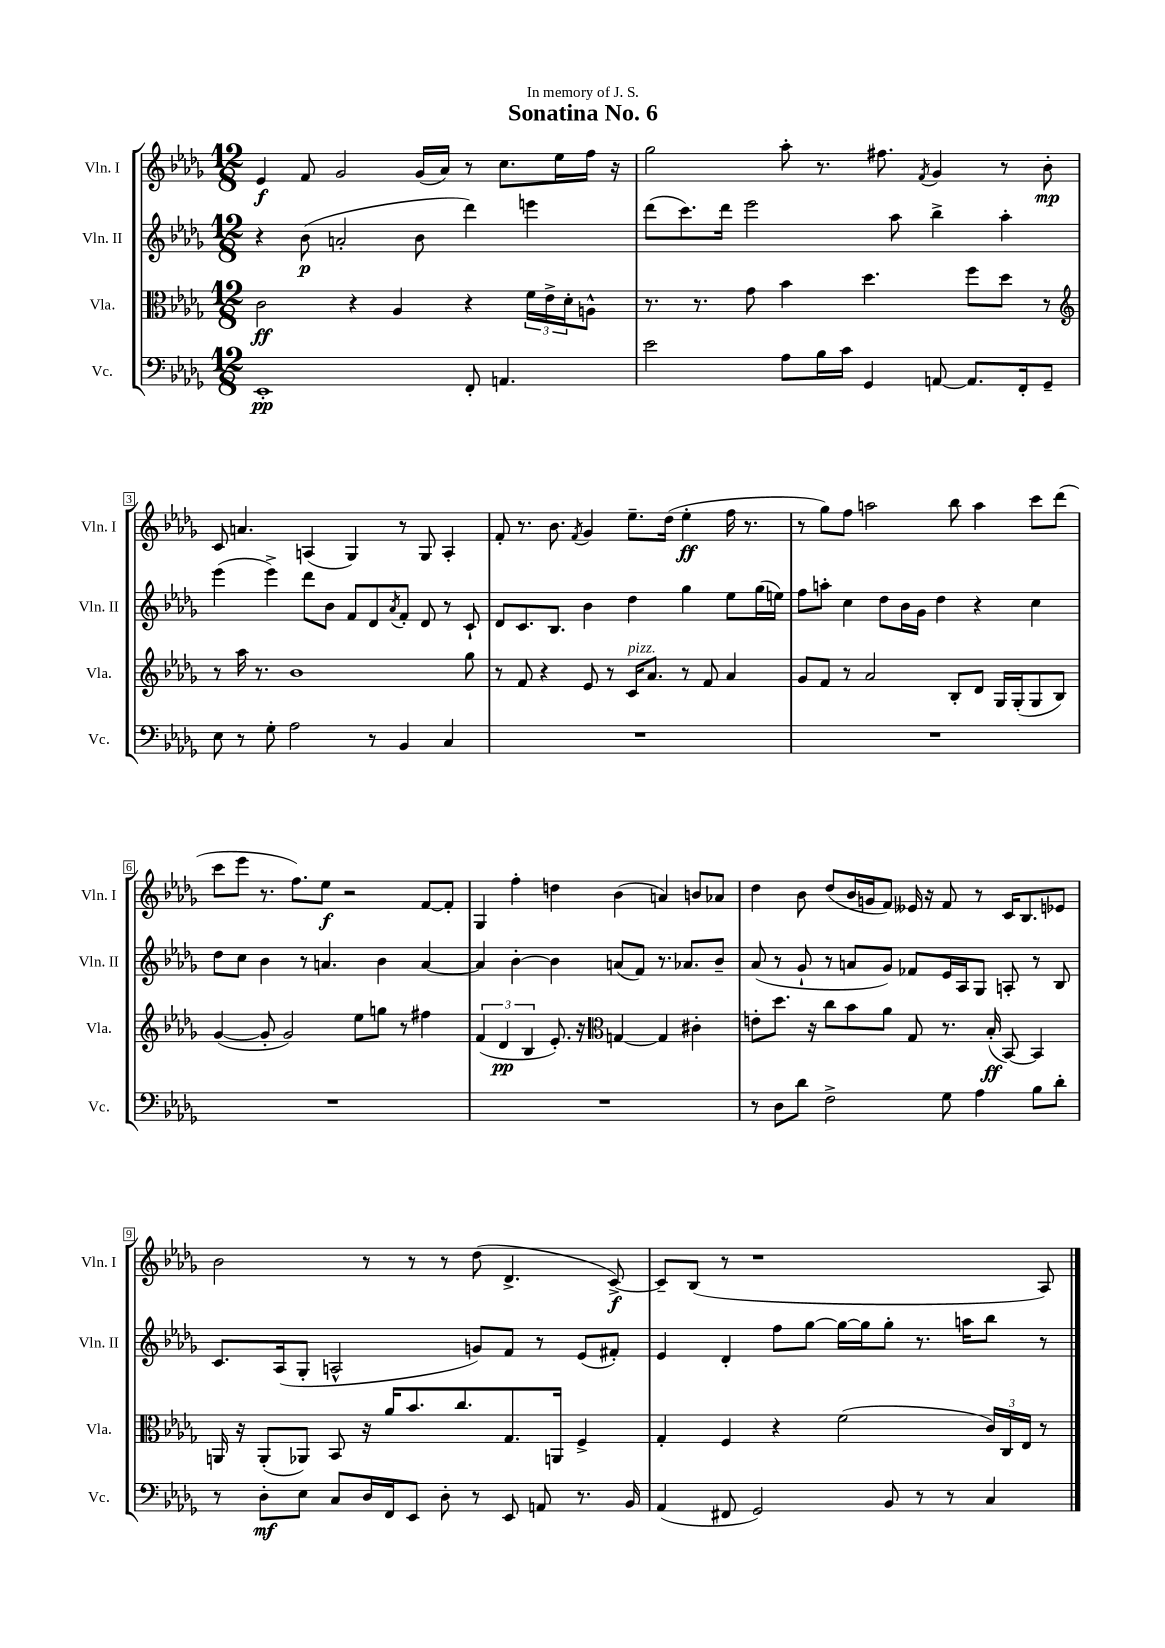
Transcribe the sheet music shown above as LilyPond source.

\header { title = "Sonatina No. 6" dedication = "In memory of J. S." }
<<
\new StaffGroup <<
\new Staff = "s0" \with { instrumentName = "Vln. I" shortInstrumentName = "Vln. I" } {
    \clef treble \key des \major \numericTimeSignature \time 12/8
    ees'4\f f'8 ges'2 ges'16( aes'16) r8 c''8. ees''16 f''16 r16 |
    ges''2 aes''8-. r8. fis''8. \acciaccatura { f'8 } ges'4 r8 bes'8-.\mp |
    c'8 a'4. a4( ges4) r8 ges8 a4-. |
    f'8-. r8. bes'8. \acciaccatura { f'8 } ges'4 ees''8.-- des''16( ees''4-.\ff f''16 r8. |
    r8 ges''8) f''8 a''2 bes''8 a''4 c'''8 des'''8( |
    c'''8 ees'''8 r8. f''8.) ees''8\f r2 f'8~ f'8-. |
    ges4 f''4-. d''4 bes'4( a'4) b'8 aes'8 |
    des''4 bes'8 des''8( bes'16 g'16 f'8) eeses'16 r16 f'8 r8 c'16 bes8. ees'8 |
    bes'2 r8 r8 r8 des''8( des'4.-> c'8~->\f) |
    c'8-- bes8( r8 r1 aes8) \bar "|." |
}
\new Staff = "s1" \with { instrumentName = "Vln. II" shortInstrumentName = "Vln. II" } {
    \clef treble \key des \major \numericTimeSignature \time 12/8
    r4 bes'8\p( a'2-. bes'8 des'''4) e'''4 |
    des'''8( c'''8.) des'''16 ees'''2 aes''8 bes''4-> aes''4-. |
    ees'''4( ees'''4->) des'''8 bes'8 f'8 des'8 \acciaccatura { aes'8 } f'8-. des'8 r8 c'8-! |
    des'8 c'8. bes8. bes'4 des''4 ges''4 ees''8 ges''16( e''16) |
    f''8 a''8-. c''4 des''8 bes'16 ges'16 des''4 r4 c''4 |
    des''8 c''8 bes'4 r8 a'4. bes'4 a'4~ |
    a'4 bes'4~-. bes'4 a'8( f'8) r8. aes'8. bes'8-- |
    aes'8( r8 ges'8-! r8 a'8 ges'8) fes'8 ees'16 aes16 ges8 a8-. r8 bes8 |
    c'8. aes16( ges8-. a2-^ g'8) f'8 r8 ees'8( fis'8-.) |
    ees'4 des'4-. f''8 ges''8~ ges''16~ ges''16 ges''8-. r8. a''16 bes''8 r8 \bar "|." |
}
\new Staff = "s2" \with { instrumentName = "Vla." shortInstrumentName = "Vla." } {
    \clef alto \key des \major \numericTimeSignature \time 12/8
    c'2\ff r4 aes4 r4 \tuplet 3/2 { f'16 ees'16-> des'16-. } a8-^ |
    r8. r8. ges'8 bes'4 des''4. f''8 des''8 r8 |
    \clef treble r8 aes''16 r8. bes'1 ges''8 |
    r8 f'8 r4 ees'8 r8 c'16^\markup { \italic "pizz." } aes'8. r8 f'8 aes'4 |
    ges'8 f'8 r8 aes'2 bes8-. des'8 ges16 ges16-.( ges8 bes8) |
    ges'4~( ges'8-. ges'2) ees''8 g''8 r8 fis''4 |
    \tuplet 3/2 { f'4( des'4\pp bes4 } ees'8.-.) r16 \clef alto g4~ g4 cis'4-. |
    e'8-. des''8. r16 c''8 bes'8 aes'8 ges8 r8. bes16-.\ff( bes,8~) bes,4 |
    a,16 r16 a,8-.( aes,8) bes,8 r16 aes'16 bes'8. c''8. ges8. a,16 f4-> |
    ges4-. f4 r4 f'2( \tuplet 3/2 { c'16) c16 ees16 } r8 \bar "|." |
}
\new Staff = "s3" \with { instrumentName = "Vc." shortInstrumentName = "Vc." } {
    \clef bass \key des \major \numericTimeSignature \time 12/8
    ees,1-.\pp f,8-. a,4. |
    ees'2 aes8 bes16 c'16 ges,4 a,8~ a,8. f,16-. ges,8-- |
    ees8 r8 ges8-. aes2 r8 bes,4 c4 |
    R1. |
    R1. |
    R1. |
    R1. |
    r8 des8 des'8 f2-> ges8 aes4 bes8 des'8-. |
    r8 des8-.\mf ees8 c8 des16 f,16 ees,8 des8-. r8 ees,8 a,8 r8. bes,16 |
    aes,4( fis,8 ges,2) bes,8 r8 r8 c4 \bar "|." |
}
>>
>>
\layout { \context { \Score \override BarNumber.stencil = #(make-stencil-boxer 0.1 0.3 ly:text-interface::print) } }
